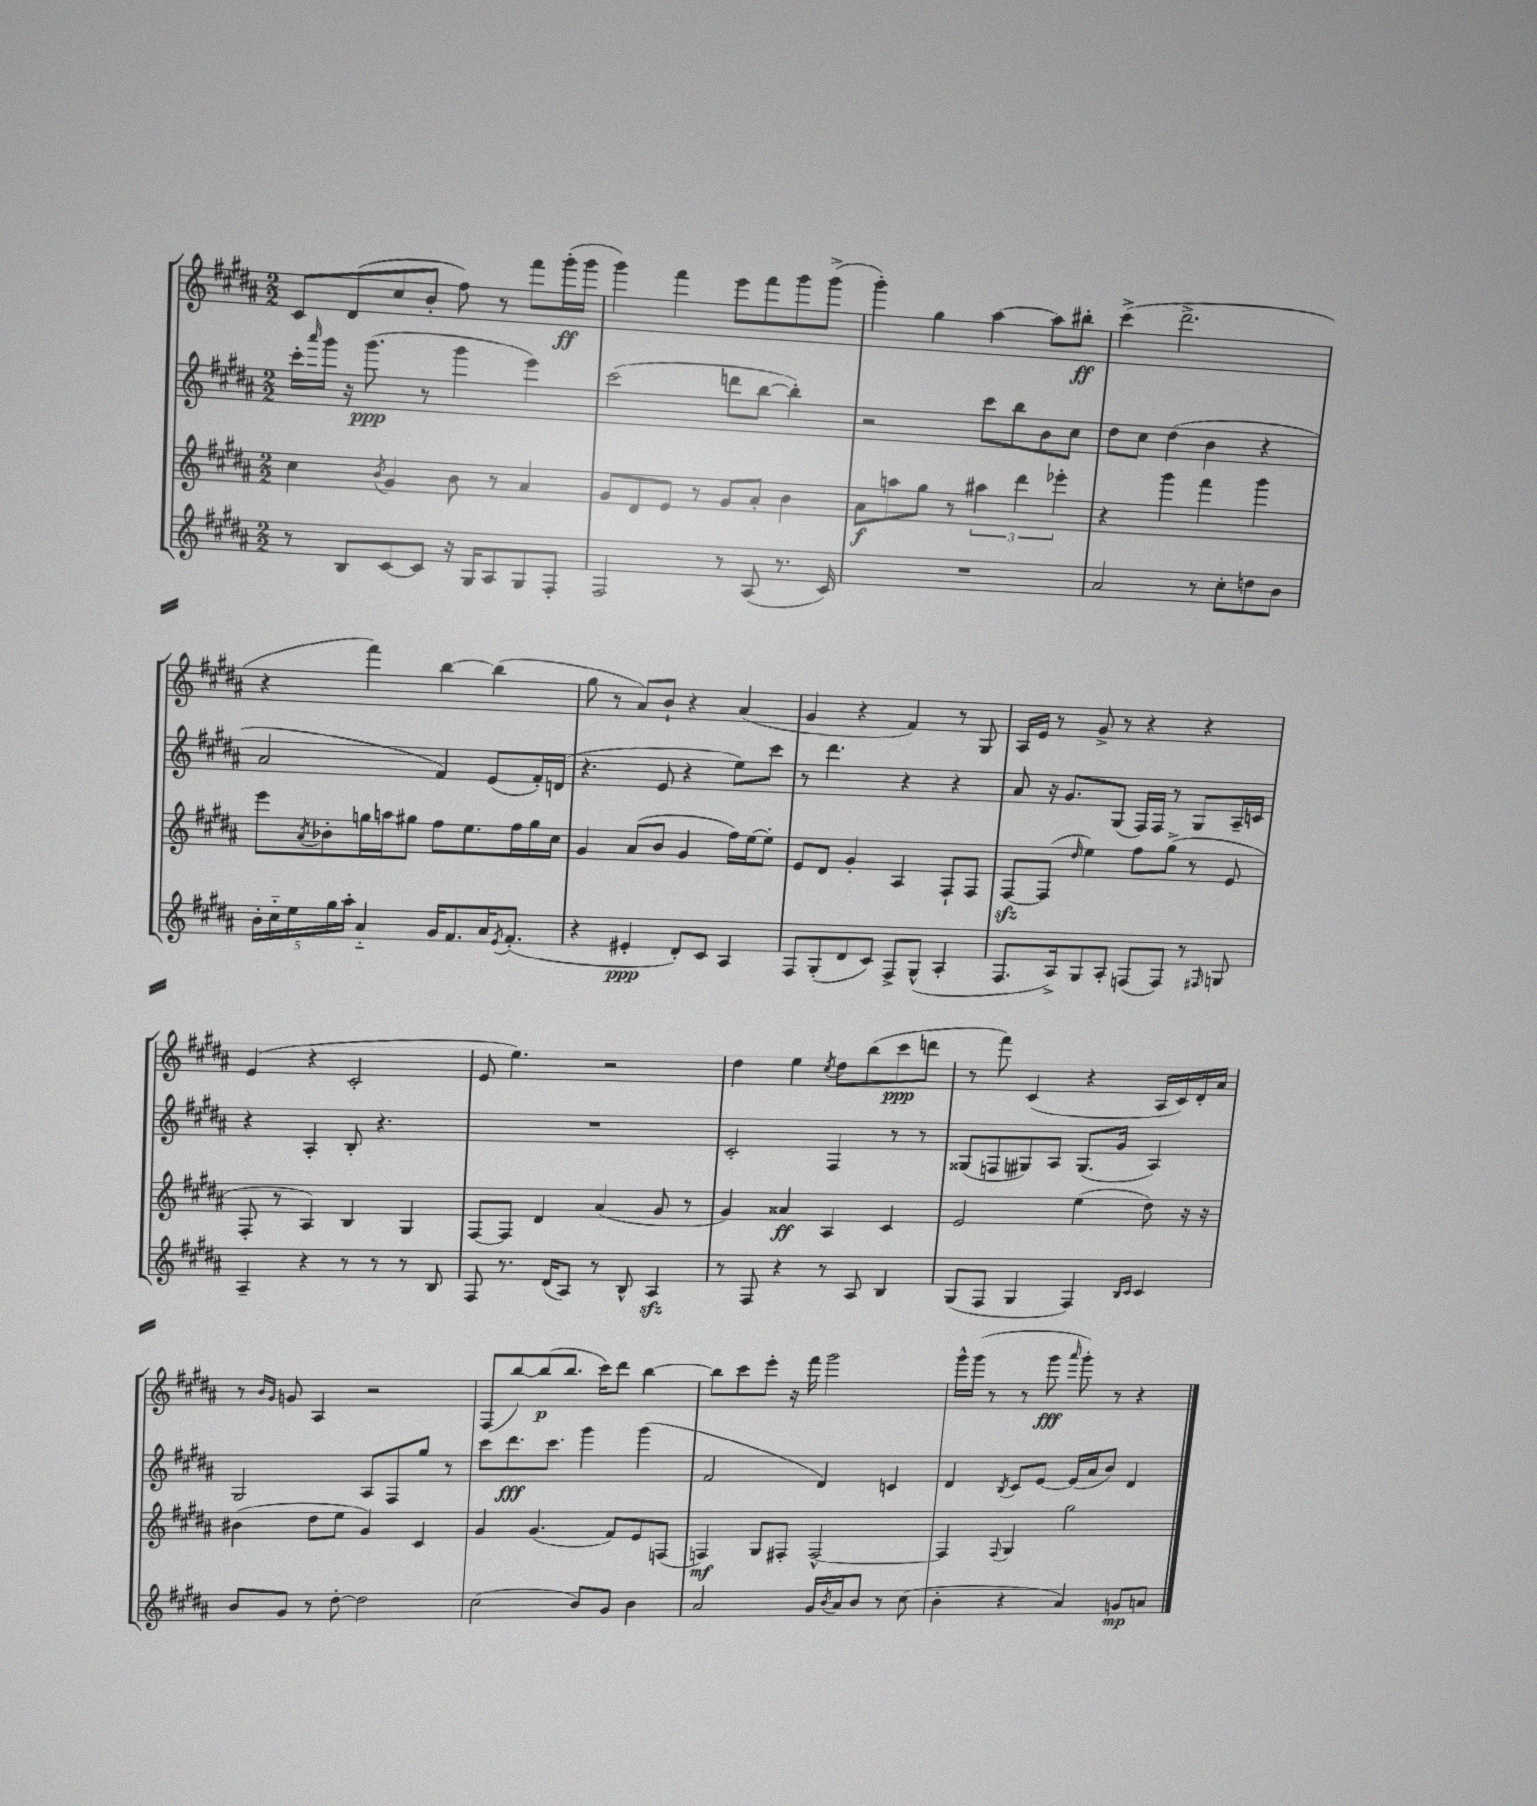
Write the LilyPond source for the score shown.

<<
\new StaffGroup <<
\new Staff = "s0" {
    \clef treble \key b \major \numericTimeSignature \time 2/2
    cis'8 dis'8( cis''8 b'8-. fis''8) r8 fis'''8 gis'''16-.\ff( gis'''16 |
    gis'''4) fis'''4 e'''8 fis'''8 gis'''8 gis'''8->( |
    gis'''4-.) gis''4 ais''4~ ais''8 bis''8-.\ff |
    cis'''4->( dis'''2.-> |
    r4 fis'''4) b''4~ b''4( |
    gis''8 r8 ais'8) b'8-! r4 ais'4( |
    gis'4 r4 fis'4) r8 gis8 |
    ais16 e'16 r8 gis'8-> r8 r4 r4 |
    e'4( r4 cis'2-. |
    e'8 e''4.) r2 |
    dis''4 e''4 \acciaccatura { cis''8 } dis''8 b''8( cis'''8\ppp d'''8 |
    r8 fis'''8) cis'4( r4 ais16 cis'16) dis'16-. ais'16 |
    r8 \grace { b'16 gis'16 } g'8 ais4 r2 |
    fis8( b''8~) b''8\p( b''8. cis'''16) dis'''8 b''4~ |
    b''8 cis'''8 e'''8-. r16 fis'''16 gis'''2 |
    gis'''16-^ gis'''16( r8 r8 gis'''8\fff \grace { ais'''16 } gis'''8-.) r8 r4 \bar "|." |
}
\new Staff = "s1" {
    \clef treble \key b \major \numericTimeSignature \time 2/2
    cis'''16-. \grace { ais'''16 } gis'''16 r16 gis'''8.\ppp( r8 gis'''4 e'''4) |
    cis'''2( d'''8 b''8~ b''4-.) |
    r2 cis'''8 b''8 b'8 cis''8 |
    dis''8 cis''8 dis''4( b'4 r4 |
    ais'2 fis'4) e'8( fis'16-.) d'16( |
    r4. e'8 r4 e''8) cis'''8 |
    r8 dis'''4. r4 r4 |
    ais'8 r16 gis'8. gis8( fis16) fis16 r8 gis8 ais16-- c'16 |
    r4 ais4-. b8-. r4. |
    R1 |
    cis'2-. fis4 r8 r8 |
    gisis8( f8 gis8) ais8 gis8.( gis'16 ais4) |
    gis2 ais8 fis8 gis''8 r8 |
    cis'''8 dis'''8.\fff cis'''8. gis'''4 gis'''4( |
    fis'2 dis'4) c'4 |
    dis'4 \acciaccatura { b8 } cis'8 e'8~ e'16( ais'16 b'8) dis'4 \bar "|." |
}
\new Staff = "s2" {
    \clef treble \key b \major \numericTimeSignature \time 2/2
    cis''4 \acciaccatura { b'8 } gis'4 b'8 r8 ais'4 |
    gis'8 dis'8 e'8 r8 gis'8 ais'8-. b'4 |
    ais'8\f a''8 gis''8 r8 \tuplet 3/2 { ais''4 dis'''4 ees'''4-. } |
    r4 gis'''4 fis'''4 gis'''4 |
    e'''8 \acciaccatura { ais'8 } bes'8-. g''16 a''16 gis''8 fis''8 e''8. fis''16 gis''16 cis''16 |
    gis'4 ais'8( b'8 gis'4 fis''16) e''16~ e''8-. |
    e'8 dis'8 gis'4-. ais4 fis8-! fis8 |
    fis8~\sfz fis8( \grace { dis''16 } e''4) fis''8 gis''8->( r8 e'8 |
    fis8-. r8 ais4) b4 gis4 |
    fis8~ fis8 dis'4 ais'4( gis'8 r8 |
    gis'4) aisis'4\ff ais4 cis'4 |
    e'2 e''4( dis''8) r16 r16 |
    bis'4( dis''8 e''8 gis'4) cis'4 |
    gis'4 gis'4.( fis'8) e'8 f8( |
    f4\mf) gis8 fis8-. fis2~-^ |
    fis4 \appoggiatura { fis8 } gis4 gis''2 \bar "|." |
}
\new Staff = "s3" {
    \clef treble \key b \major \numericTimeSignature \time 2/2
    r8 b8 cis'8~ cis'8 r16 gis16 ais8 gis8 fis8-. |
    fis2 r8 ais8( r8. cis'16) |
    R1 |
    ais'2 r8 cis''8-. d''8 b'8 |
    \tuplet 5/4 { b'16-. cis''16-_ e''16 gis''16 ais''16-. } ais'4-_ gis'16 fis'8. ais'16 \acciaccatura { e'8 } fis'8.-.( |
    r4 eis'4-.\ppp dis'8-.) cis'8 ais4 |
    fis8 gis8-.( dis'8 cis'8) fis8-> gis8-^( ais4-. |
    fis8. ais16->) gis8 ais8-. f8( f8) r8 \grace { fis16 } g8 |
    ais4-- r4 r8 r8 r8 b8 |
    fis8 r8. dis'16( ais8) r8 b8-^ ais4\sfz |
    r8 fis8 r4 r8 ais8 b4 |
    gis8( fis8 gis4 fis4) \grace { b16 cis'16 } cis'4 |
    b'8 gis'8 r8 dis''8~-. dis''2 |
    cis''2( b'8) gis'8 b'4 |
    ais'2 gis'16 \acciaccatura { b'8 } ais'16 b'8 r8 cis''8( |
    b'4-. r4 ais'4) g'8\mp a'8 \bar "|." |
}
>>
>>
\layout { \context { \Score \remove "Bar_number_engraver" } }
